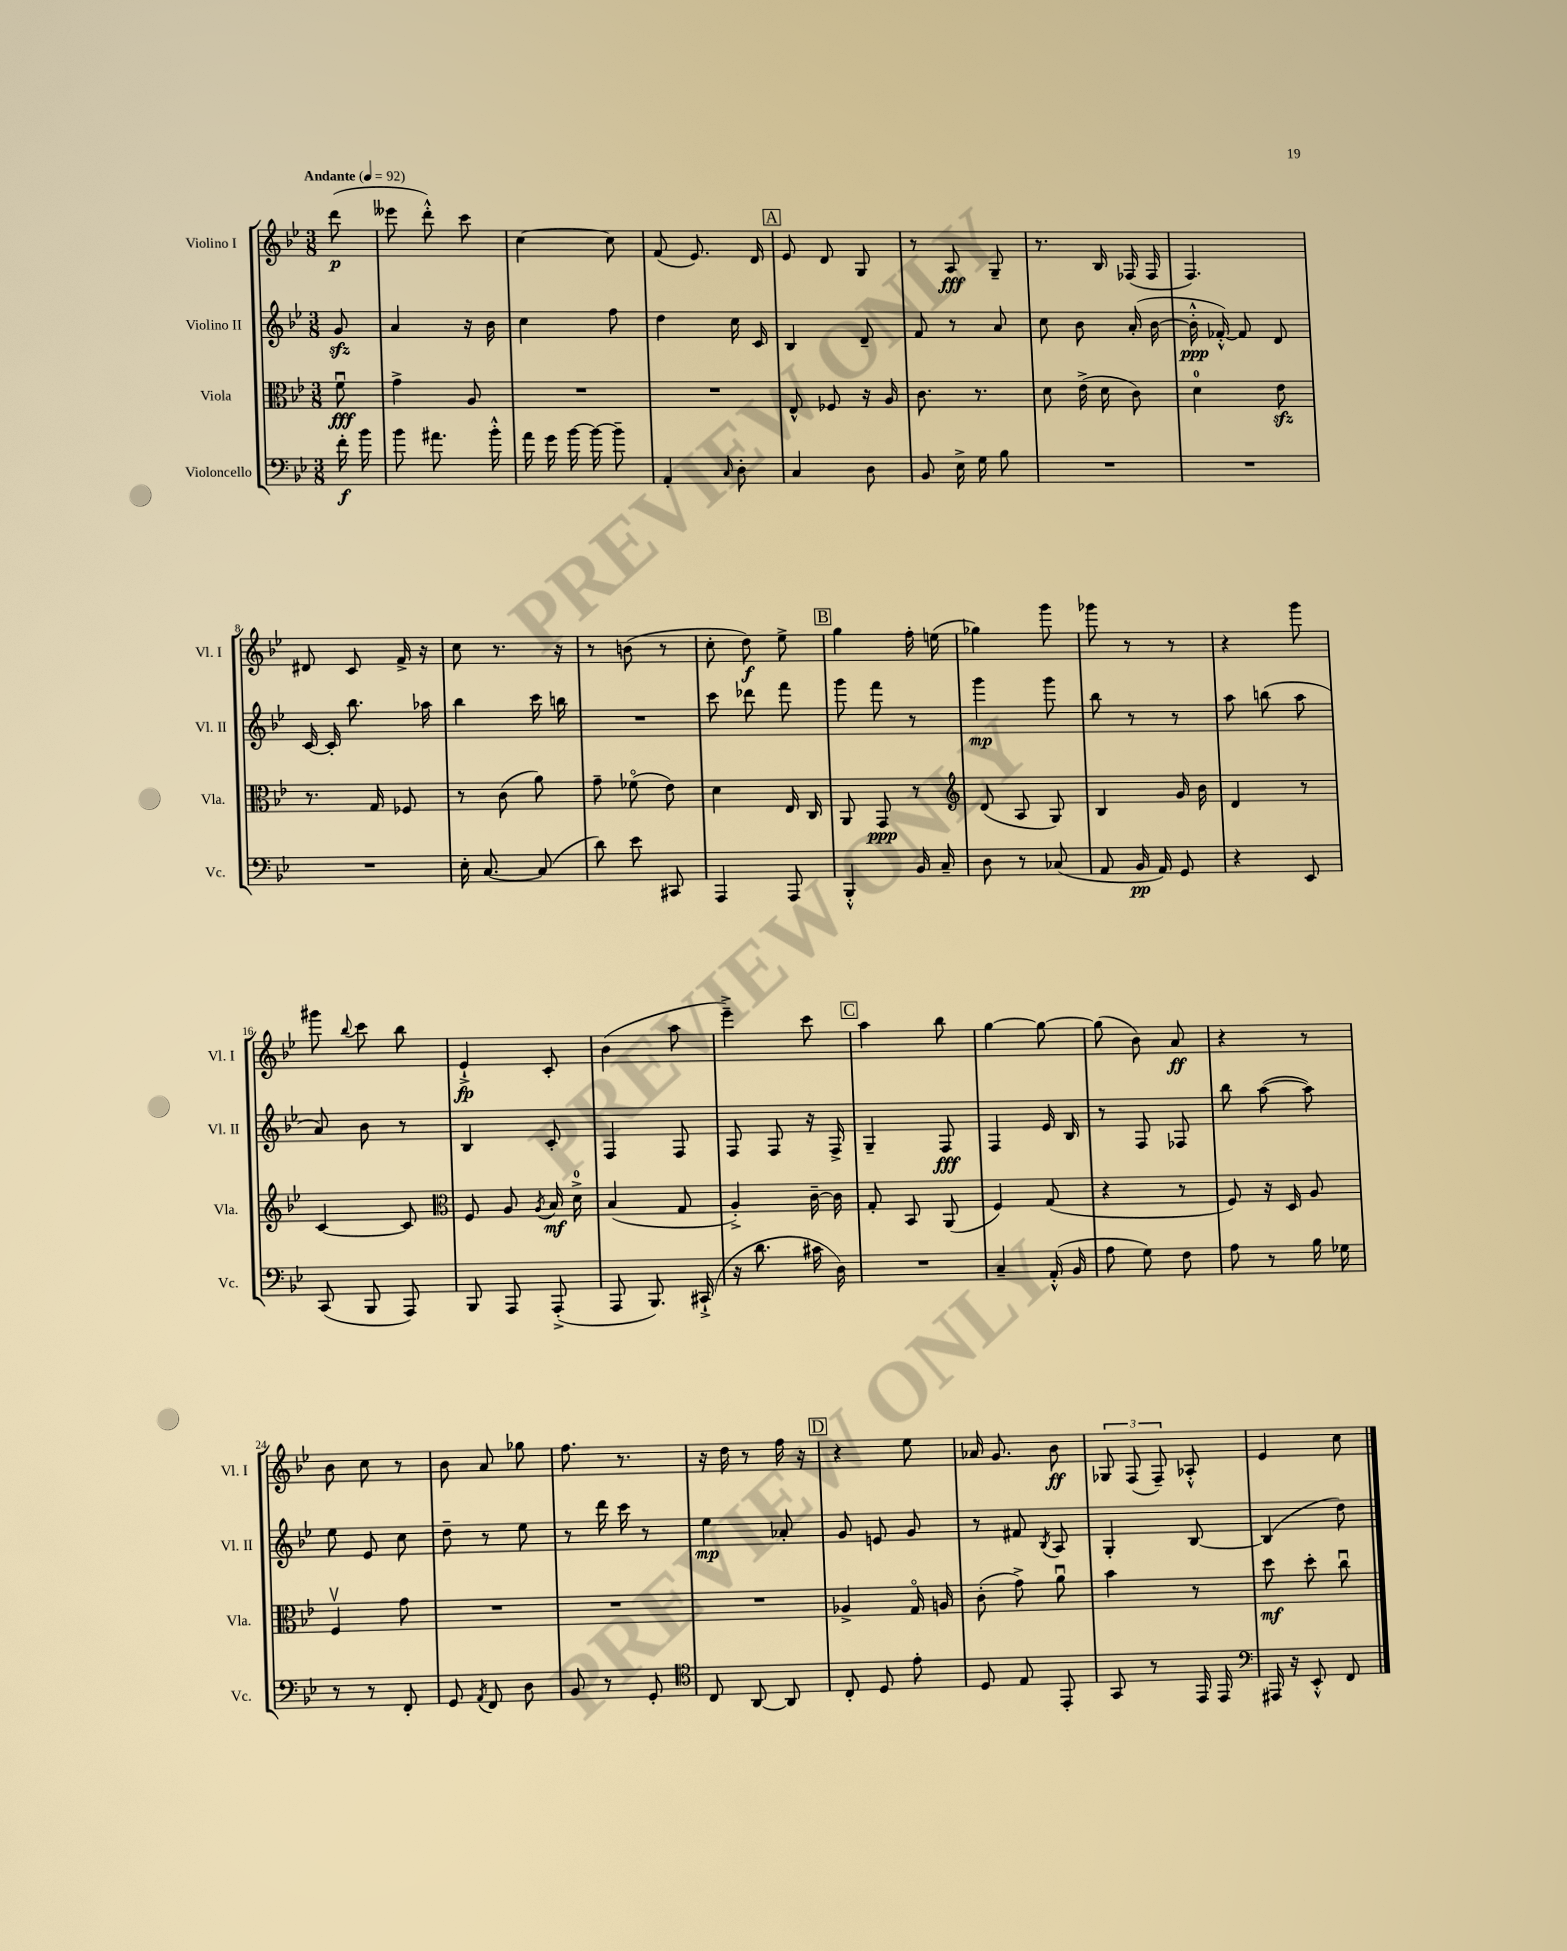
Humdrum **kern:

**kern	**kern	**kern	**kern
*staff4	*staff3	*staff2	*staff1
*clefF4	*clefC3	*clefG2	*clefG2
*k[b-e-]	*k[b-e-]	*k[b-e-]	*k[b-e-]
*M3/8	*M3/8	*M3/8	*M3/8
*MM92	*MM92	*MM92	*MM92
16f'\	8fu\	8g/	(8ddd\
16b-\	.	.	.
=	=	=	=
8b-\	4g^\	4a/	8eee--\
8.a#\	.	.	8ddd'^^\)
.	8A/	16r	8ccc\
16b-'^^\	.	16b-\	.
=	=	=	=
16a\	4.r	4cc\	[4cc\
16g\	.	.	.
[16b-\	.	.	.
16b-\_	.	.	.
8b-~\]	.	8ff\	8cc\]
=	=	=	=
4AA'/	4.r	4dd\	(8f/
.	.	.	8.e-/)
16qqC/	.	.	.
8D'\	.	16cc\	.
.	.	16c/	16d/
=	=	=	=
4C/	8E-^^/	4B-/	8e-/
.	8F-/	.	8d/
8D\	16r	8d~/	8G/
.	16A/	.	.
=	=	=	=
8BB-/	8.c\	8f/	8r
16E-^\	.	8r	8A/
16G\	8.r	.	.
8B-\	.	8a/	8G~/
=	=	=	=
4.r	8d\	8cc\	8.r
.	(16e-^\	8b-\	.
.	16d\	.	16B-/
.	8c\)	(16a'/	(16F-/
.	.	[16b-\	16F-/
=	=	=	=
4.r	4d\	16b-'^^\]	4.F/)
.	.	[16f-'^^/)	.
.	.	8f-/]	.
.	8e-\	8d/	.
=	=	=	=
4.r	8.r	[16c/	8d#/
.	.	16c'/]	.
.	.	8.bb-\	8c/
.	16G/	.	.
.	8F-/	.	16f^/
.	.	16aa-\	16r
=	=	=	=
16E-'\	8r	4bb-\	8cc\
[8.C/	.	.	.
.	(8c\	.	8.r
(8C/]	8a\)	16ccc\	.
.	.	16bb\	16r
=	=	=	=
8d\)	8g~\	4.r	8r
8e-\	(8f-o\	.	(8b\
8CC#/	8e-\)	.	8r
=	=	=	=
4AAA/	4d\	8ccc\	8cc'\
.	.	8ddd-\	8dd\)
8AAA/	16E-/	8fff\	8ee-^\
.	16C/	.	.
=	=	=	=
4BBB-'^^/	8AA/	8ggg\	4gg\
.	8GG/	8fff\	.
16BB-/	8r	8r	16ff'\
16C~/	.	.	(16ee\
=	=	=	=
*	*clefG2	*	*
8D\	(8d/	4ggg\	4gg-\)
8r	8A/	.	.
(8C-/	8G/)	8ggg\	8ggg\
=	=	=	=
8AA/	4B-/	8bb-\	8ggg-\
16BB-/	.	8r	8r
16AA/)	.	.	.
8GG/	16g/	8r	8r
.	16b-\	.	.
=	=	=	=
4r	4d/	8aa\	4r
.	.	(8bb\	.
8EE-/	8r	8aa\	8ggg\
=	=	=	=
(8CC/	[4c/	8a/)	8ggg#\
.	.	.	8qqbb-/
8BBB-/	.	8b-\	8ccc\
8AAA/)	8c/]	8r	8bb-\
=	=	=	=
*	*clefC3	*	*
8BBB-/	8F/	4B-/	4e-`^/
8AAA/	8A/	.	.
.	8qA/	.	.
(8AAA'^/	16B-/	8c'/	8c'/
.	16d^\	.	.
=	=	=	=
8AAA/	(4B-/	4F/	(4b-\
8.BBB-/)	.	.	.
.	8G/	8F/	8aa\
(16CC#`^/	.	.	.
=	=	=	=
16r	4A'^/)	8F/	4eee-~^\)
8.d\	.	.	.
.	.	8F/	.
16c#\	[16c~\	16r	8ccc\
16D\)	16c\]	16F^/	.
=	=	=	=
4.r	8G'/	4G~/	4aa\
.	8BB-/	.	.
.	(8AA/	8F/	8bb-\
=	=	=	=
4C~/	4F/)	4F/	[4gg\
(16AA'^^/	(8G/	16e-/	8gg\_
16BB-/	.	16B-/	.
=	=	=	=
8A\	4r	8r	(8gg\]
8G\)	.	8F/	8b-\)
8F\	8r	8F-/	8a/
=	=	=	=
8A\	8F/)	8bb-\	4r
8r	16r	([8aa\	.
.	16D/	.	.
16B-\	8A/	8aa\])	8r
16G-\	.	.	.
=	=	=	=
8r	4Fv/	8ee-\	8b-\
8r	.	8e-/	8cc\
8FF'/	8g\	8cc\	8r
=	=	=	=
8GG/	4.r	8dd~\	8b-\
8qAA/	.	.	.
8FF/	.	8r	8a/
8D\	.	8ee-\	8gg-\
=	=	=	=
8BB-/	4.r	8r	8.ff\
8r	.	16ddd\	.
.	.	16ccc\	8.r
8GG'/	.	8r	.
=	=	=	=
*clefC4	*	*	*
8C/	4.r	4ee-\	16r
.	.	.	16dd\
[8AA/	.	.	8r
8AA/]	.	8a-'/	16ff\
.	.	.	16r
=	=	=	=
8C'/	4A-^/	8g/	4r
8D/	.	8e/	.
8e-'\	16Go/	8g/	8ee-\
.	16A/	.	.
=	=	=	=
8D/	(8c'\	8r	16a-/
.	.	.	8.g/
8E-/	8g^\)	8f#/	.
.	.	8qB-/	.
8EE-'/	8au\	8A/	8b-\
=	=	=	=
8GG/	4b-\	4G'/	12G-/
.	.	.	(12F/
8r	.	.	.
.	.	.	12F~/)
16EE-/	8r	[8B-/	8A-'^^/
16EE-/	.	.	.
=	=	=	=
*clefF4	*	*	*
16AAA#/	8dd\	(4B-/]	4e-/
16r	.	.	.
8EE-'^^/	8dd'\	.	.
8FF/	8ccu\	8dd\)	8cc\
==	==	==	==
*-	*-	*-	*-
